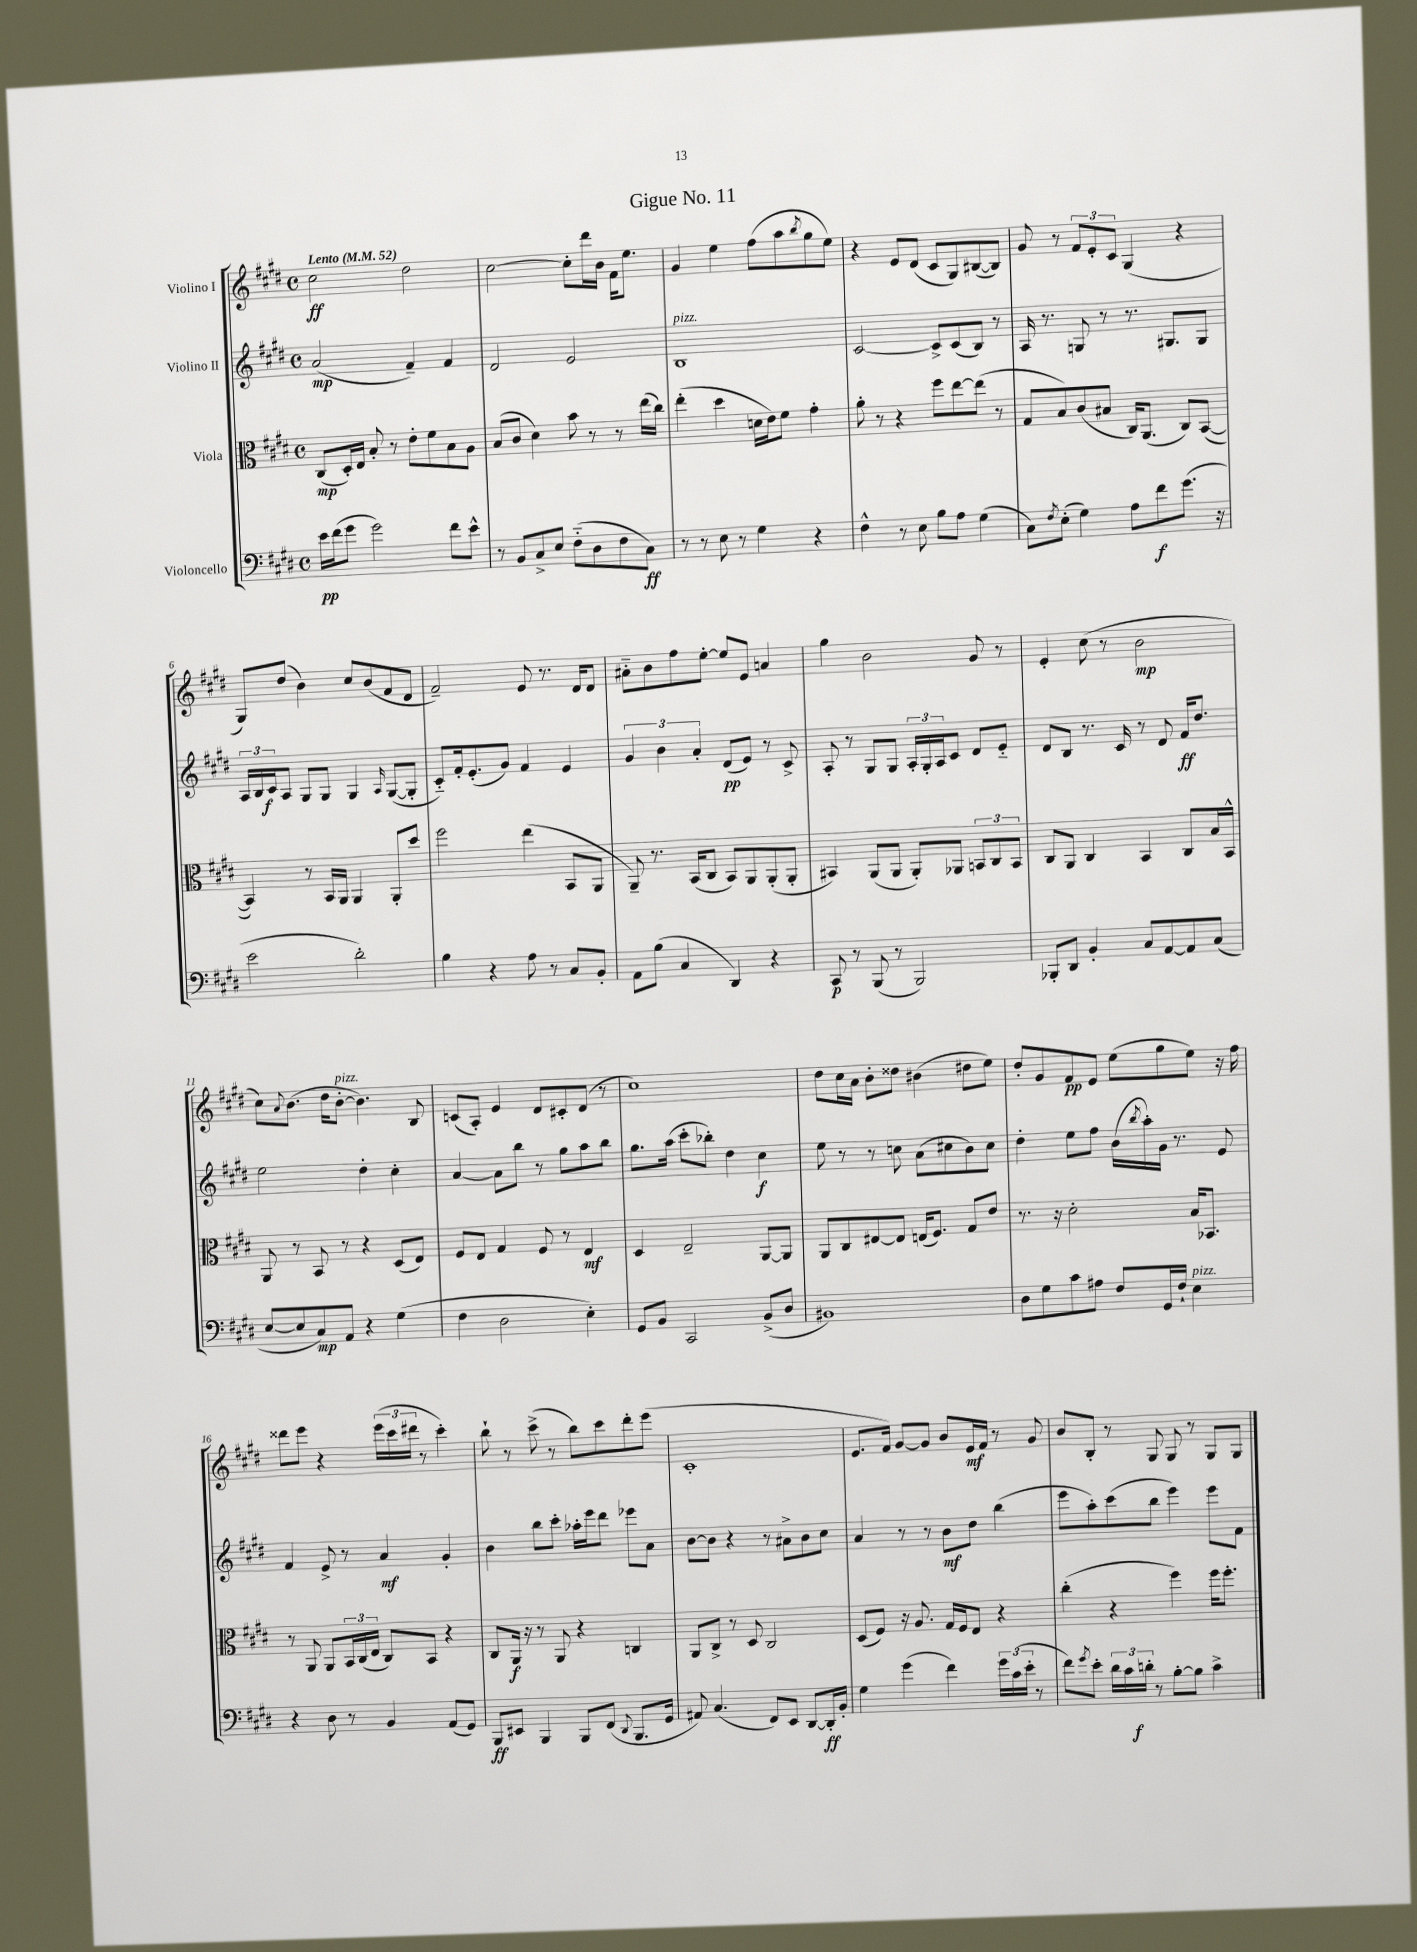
\header { title = "Gigue No. 11" }
<<
\new StaffGroup <<
\new Staff = "s0" \with { instrumentName = "Violino I" } {
    \clef treble \key e \major \defaultTimeSignature \time 4/4 \tempo "Lento" 4 = 52
    cis''2\ff dis''2 |
    cis''2~ cis''8-. dis'''16 b'16 fis'16 e''8. |
    gis'4 e''4 fis''8( a''8 \acciaccatura { b''8 } gis''8 e''8) |
    r4 e'8 dis'8( cis'8 gis8) bis8~( bis8) |
    gis'8 r8 \tuplet 3/2 { fis'8 e'8-. cis'8 } gis4( r4 |
    gis8) dis''8( b'4) cis''8 b'8( fis'8 dis'8 |
    fis'2--) e'8 r8. dis'16 dis'8 |
    ais'8-_ b'8 fis''8 e''8~-. e''8 e'8 a'4 |
    gis''4 b'2 gis'8 r8 |
    e'4-. cis''8( r8 b'2\mp |
    cis''8) \appoggiatura { a'8 } b'8.( dis''16 b'8~-.^\markup { \italic "pizz." } b'4.) b8 |
    c'8( a8-.) e'4 dis'8 cis'8-. dis'8( r8 |
    cis''1) |
    dis''8 cis''16 a'16 b'8-. disis''8 bis'4( dis''8 e''8) |
    dis''8-. gis'8 fis'8\pp e'8 e''8( gis''8 e''8) r16 fis''16 |
    disis'''8 e'''8 r4 \tuplet 3/2 { e'''16( cis'''16 dis'''16 } r8 cis'''4-.) |
    b''8-! r8 cis'''8->( r8 b''8) cis'''8 dis'''8-. e'''8( |
    cis'1-. |
    e'8. fis'16) gis'8~ gis'8 b'8 e'16\mf fis'16 r8 gis'8 |
    b'8 b8-. r8 gis8 gis8 r8 gis8 gis8 \bar "|." |
}
\new Staff = "s1" \with { instrumentName = "Violino II" } {
    \clef treble \key e \major \defaultTimeSignature \time 4/4
    a'2\mp( fis'4--) fis'4 |
    dis'2 e'2 |
    b1^\markup { \italic "pizz." } |
    cis'2~ cis'8-> cis'8( b8) r8 |
    a16 r8. g8 r8 r8. gis8. gis8 |
    \tuplet 3/2 { a16 b16 cis'16\f } a8 gis8 gis8 gis4 \grace { a16 } gis8~( gis8-. |
    cis'8-_) fis'16-. e'8.-.( gis'8) fis'4 e'4 |
    \tuplet 3/2 { gis'4 b'4 a'4-. } dis'8\pp( e'8) r8 cis'8-> |
    a8-. r8 gis8 gis8 \tuplet 3/2 { a16-. gis16-. a16 } cis'8 dis'8 e'8-_ |
    dis'8 b8 r8. cis'16 r8 dis'8 fis'16\ff dis''8. |
    e''2 dis''4-. cis''4-. |
    a'4~ a'8 b''8 r8 gis''8 a''8 b''8 |
    gis''8. a''16( cis'''8-. bes''8-.) dis''4 cis''4\f |
    e''8 r8 r8 c''8 a'8( cis''8 b'8) cis''8 |
    dis''4-. e''8 fis''8 b'16( \acciaccatura { b''8 } a''16-.) gis'16 r8. e'8 |
    fis'4 e'8-> r8 a'4\mf gis'4-. |
    b'4 b''8 cis'''8-. aes''16-. e'''16 dis'''8 ees'''8 a'8 |
    b'8~ b'8 r4 r8 ais'8-> b'8 cis''8 |
    a'4 r8 r8 b'8\mf dis''8 b''4( |
    e'''8 a''8-.) cis'''8( b''8 e'''4) e'''8 fis'8 \bar "|." |
}
\new Staff = "s2" \with { instrumentName = "Viola" } {
    \clef alto \key e \major \defaultTimeSignature \time 4/4
    cis8\mp( dis16-.) e16 b8-. r8 e'8-. fis'8 b8 a8 |
    b8( cis'8 dis'4) b'8 r8 r8 e''16( cis''16) |
    e''4-.( dis''4 d'16 e'16) fis'8 gis'4-. |
    a'8-. r8 r4 fis''8 e''8~ e''8( r8 |
    gis8 b8) cis'8( bis8 cis16) a,8.( cis8) b,8~( |
    b,4) r8 b,16 a,16 a,4 a,8-. dis''8 |
    fis''2 e''4( b,8 a,8 |
    a,8--) r8. b,16( cis8 b,8) a,8 a,8-.( a,8-. |
    bis,4) a,8( a,8 a,8-.) aes,8 \tuplet 3/2 { b,8 cis8 b,8 } |
    cis8 a,8 cis4 b,4 cis8 b16 b,16-^ |
    a,8 r8 b,8 r8 r4 dis8( e8) |
    fis8 e8 gis4 fis8 r8 e4\mf |
    dis4 e2-- a,8~ a,8 |
    a,8 cis8 eis8~ eis8 e16( fis8.) gis8 e'8 |
    r8. r16 dis'2-. b16 bes,8. |
    r8 a,8 a,8 \tuplet 3/2 { b,16 cis16( e16 } cis8) b,8 r4 |
    cis8 a,16\f r16 r8 a,8 r4 c4 |
    a,8 cis8-> r8 dis8 cis2 |
    dis8( fis8) r16 a8. gis16 fis16 e8 r4 |
    cis''4-.( r4 fis''4) fis''16 fis''8.-. \bar "|." |
}
\new Staff = "s3" \with { instrumentName = "Violoncello" } {
    \clef bass \key e \major \defaultTimeSignature \time 4/4
    e'16\pp fis'16( gis'8 gis'2) fis'8 e'8-^ |
    r8 b,8 cis8-> e8 fis8-_( dis8 fis8 cis8\ff) |
    r8 r8 e8 r8 gis4 r4 |
    fis4-^ r8 e8 b8 a8 gis4( |
    cis8) \acciaccatura { fis8 } e8-.( gis4) a8 fis'8\f gis'8.( r16 |
    e'2 dis'2-.) |
    b4 r4 a8 r8 cis8 b,8-. |
    a,8 b8( cis4 dis,4) r4 |
    cis,8\p r8 b,,8( r8 b,,2) |
    bes,,8-. dis,8 b,4-. cis8 a,8~ a,8 cis8( |
    e8~ e8 cis8\mp) a,8 r4 gis4( |
    fis4 dis2 e4-.) |
    gis,8 b,8 cis,2 b,8->( dis8 |
    bis,1) |
    dis8 gis8 cis'8 ais8 fis8 gis,16 fis16-! e4^\markup { \italic "pizz." } |
    r4 dis8 r8 b,4 a,8( gis,8) |
    b,,8\ff eis,8 b,,4 b,,8 fis,8( \appoggiatura { dis,8 } b,,8. gis,16 |
    ais,8) cis4.( fis,8) e,8 dis,8~ dis,16-.\ff b,16-. |
    gis4 gis'4( fis'4) \tuplet 3/2 { gis'16 cis'16( e'16-. } r8 |
    fis'8) \acciaccatura { gis'8 } e'8-. \tuplet 3/2 { dis'16 cis'16 d'16-.\f } r8 b8~-. b8 cis'4-> \bar "|." |
}
>>
>>
